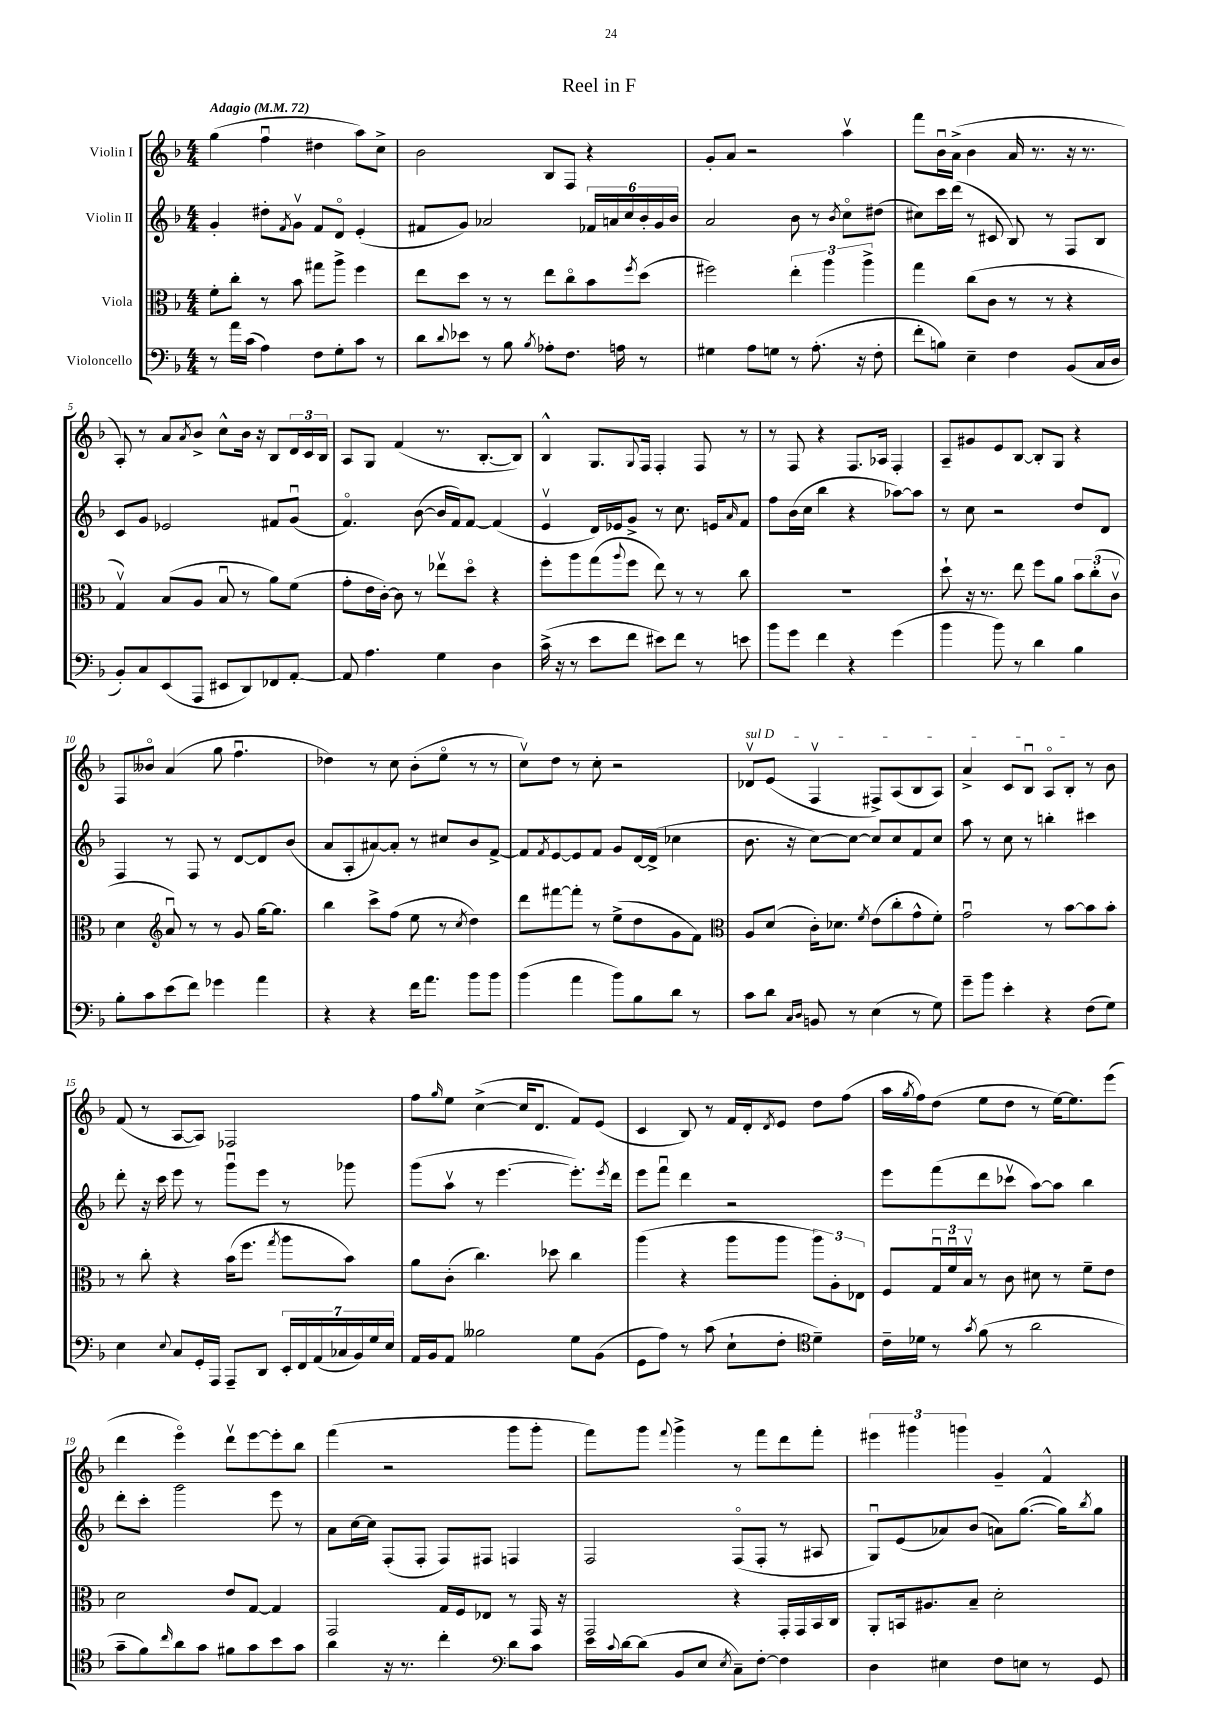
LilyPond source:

\header { title = "Reel in F" }
<<
\new StaffGroup <<
\new Staff = "s0" \with { instrumentName = "Violin I" } {
    \clef treble \key f \major \numericTimeSignature \time 4/4 \tempo "Adagio" 4 = 72
    g''4( f''4\downbow dis''4 a''8) c''8-> |
    bes'2 bes8 f8 r4 |
    g'8-. a'8 r2 a''4\upbow |
    f'''8 bes'16\downbow a'16->( bes'4 a'16 r8. r16 r8. |
    a8-.) r8 a'8 \acciaccatura { a'8 } bes'8-> c''8-^ bes'16 r16 bes8 \tuplet 3/2 { d'16 c'16 bes16 } |
    a8 g8 f'4( r8. bes8.~-. bes8) |
    bes4-^ g8. \appoggiatura { g8 } f16 f4-. f8 r8 |
    r8 f8 r4 f8. aes16 f4-. |
    a8-- gis'8 e'8 bes8~ bes8-. g8 r4 |
    f8 beses'8\flageolet a'4( g''8 f''4.\downbow |
    des''4) r8 c''8 bes'8-.( e''8\flageolet r8 r8 |
    c''8\upbow) d''8 r8 c''8-. r2 |
    \once \override TextSpanner.bound-details.left.text = \markup { \italic "sul D" } des'8\upbow\startTextSpan e'8( f4\upbow fis8->) a8( bes8 a8) |
    a'4-> c'8 bes8\downbow a8\flageolet bes8-.\stopTextSpan r8 bes'8 |
    f'8( r8 a8~ a8) fes2 |
    f''8 \grace { g''16 } e''8 c''4~->( c''16 d'8. f'8) e'8( |
    c'4 bes8) r8 f'16 d'16-. \acciaccatura { d'8 } e'8 d''8 f''8( |
    a''16 \acciaccatura { g''8 } f''16) d''8( e''8 d''8 r8 e''16~) e''8. e'''8( |
    d'''4 e'''4\flageolet) d'''8\upbow e'''8~ e'''8-. bes''8 |
    f'''4( r2 g'''8 g'''8-. |
    f'''8) g'''8 \appoggiatura { f'''8 } g'''4-> r8 f'''8 d'''8 f'''8-. |
    \tuplet 3/2 { eis'''4 gis'''4 g'''4 } g'4-- f'4-^ \bar "|." |
}
\new Staff = "s1" \with { instrumentName = "Violin II" } {
    \clef treble \key f \major \numericTimeSignature \time 4/4
    g'4-. dis''8-. \acciaccatura { f'8 } g'8\upbow f'8 d'8\flageolet e'4-.( |
    fis'8 g'8) aes'2 \tuplet 6/4 { fes'16 a'16 c''16 bes'16-. g'16 bes'16 } |
    a'2 bes'8 r8 \acciaccatura { bes'8 } c''8\flageolet dis''8( |
    cis''8) c'''16 d'''16( r8 cis'8 bes8) r8 f8 bes8 |
    c'8 g'8 ees'2 fis'8 g'8\downbow( |
    f'4.\flageolet) bes'8~( bes'16 f'16) f'8~ f'4( |
    e'4\upbow d'16) ees'16 g'8-> r8 c''8. e'16 \grace { a'16 } f'8 |
    f''8 bes'16( c''16 bes''4 r4 aes''8~) aes''8 |
    r8 c''8 r2 d''8 d'8 |
    f4 r8 f8 r8 d'8~ d'8 bes'8( |
    a'8 a8-. ais'8~) ais'8-. r8 cis''8 bes'8 f'8~-> |
    f'8 \acciaccatura { f'8 } e'8~ e'8 f'8 g'8 d'16~ d'16->( ces''4 |
    bes'8. r16 c''8~) c''8~ c''8 c''8 f'8 c''8 |
    a''8 r8 c''8 r8 b''4-. cis'''4 |
    d'''8-. r16 c'''16 e'''8 r8 g'''8\downbow e'''8 r8 ges'''8 |
    g'''8( a''8\upbow r8 e'''4.~ e'''8.-.) \acciaccatura { e'''8 } d'''16 |
    e'''8 f'''8\downbow d'''4 r2 |
    e'''8 f'''8( d'''8 ces'''8\upbow a''8~) a''8 bes''4 |
    d'''8-. c'''8-. g'''2 e'''8 r8 |
    a'8 c''16~ c''16 f8-.( f8-. f8) fis8 f4 |
    f2 f8\flageolet( f8-. r8 ais8 |
    g8\downbow) e'8( aes'8) bes'8( a'8) g''8.~( g''16) \acciaccatura { bes''8 } g''8 \bar "|." |
}
\new Staff = "s2" \with { instrumentName = "Viola" } {
    \clef alto \key f \major \numericTimeSignature \time 4/4
    f'8-. c''8-. r8 bes'8 gis''8 a''8-> f''4 |
    e''8 d''8 r8 r8 e''8 c''8\flageolet bes'8 \acciaccatura { f''8 } d''8( |
    fis''2) \tuplet 3/2 { e''4-. a''4 a''4-> } |
    g''4 c''8( c'8 r8 r8 r4 |
    g4\upbow) bes8( a8 bes8\downbow r8 a'8) f'8( |
    g'8-. e'16 c'16~-.) c'8 r8 ees''8\upbow d''8\flageolet r4 |
    f''8-. a''8 g''8( \appoggiatura { a''8 } f''8 e''8) r8 r8 c''8 |
    R1 |
    d''8-! r16 r8. e''8 f''8 a'8 \tuplet 3/2 { bes'8 c''8-.( c'8\upbow } |
    d'4 \clef treble a'8\downbow) r8 r8 g'8 g''16~ g''8. |
    bes''4 c'''8-> f''8( e''8 r8 \acciaccatura { c''8 } d''4) |
    d'''8 fis'''8~ fis'''8-. r8 e''8->( d''8 g'8 f'8) |
    \clef alto a8 d'8( c'16-.) des'8. \acciaccatura { f'8 } e'8( c''8-. g'8-^ f'8-.) |
    g'2\downbow r8 bes'8~ bes'8 bes'8-. |
    r8 c''8-. r4 bes'16( f''8. \acciaccatura { g''8 } a''8 bes'8) |
    a'8 c'8-.( c''4.) des''8 c''4 |
    a''4( r4 a''8 a''8 \tuplet 3/2 { a''8) a8-. ees8 } |
    f8 \tuplet 3/2 { g16\downbow f'16\downbow bes16\upbow } r8 c'8 dis'8 r8 f'8-- e'8 |
    d'2 e'8 g8~ g4 |
    g,2 g16 f16 ees8 r8 g,16 r16 |
    g,2 r4 g,16-. g,16 bes,16 c16 |
    a,8-. b,16 ais8. bes8-- d'2-. \bar "|." |
}
\new Staff = "s3" \with { instrumentName = "Violoncello" } {
    \clef bass \key f \major \numericTimeSignature \time 4/4
    r8 a'16 c'16( a4) f8 g8-. c'8 r8 |
    d'8 \appoggiatura { d'8 } ees'8 r8 bes8 \acciaccatura { bes8 } aes8-. f8. a16 r8 |
    gis4 a8 g8 r8 a8.-.( r16 f8-. |
    f'8-. b8) e4-- f4 bes,8( c16 d16 |
    bes,8-.) c8 e,8( a,,8 eis,8 d,8) fes,8 a,8~-. |
    a,8 a4. g4 d4 |
    c'16->( r16 r8 e'8 f'8 eis'8) f'8 r8 e'8 |
    bes'8 g'8 f'4 r4 g'4( |
    bes'4 bes'8) r8 d'4 bes4 |
    bes8-. c'8 e'8( f'8) ges'4 a'4 |
    r4 r4 f'16 a'8. bes'8 bes'8 |
    bes'4( a'4 bes'8) bes8 d'8 r8 |
    c'8 d'8 \grace { c16 d16 } b,8 r8 e4( r8 g8) |
    g'8-- bes'8 e'4-. r4 f8( g8) |
    e4 \appoggiatura { e8 } c8 g,16-. a,,16 a,,8-- d,8 \tuplet 7/4 { e,16-. f,16 a,16( ces16 bes,16) g16 e16 } |
    a,16 bes,16 a,8 beses2 g8 bes,8( |
    g,8 a8) r8 c'8( e8-! f8-. \clef tenor d'4--) |
    c'16-- des'16 r8 \acciaccatura { g'8 } f'8( r8 a'2 |
    g'8-- f'8) \grace { c''16 } a'8 g'8 fis'8 g'8 bes'8 g'8 |
    a'4 r16 r8. c''4-. \clef bass d'8 c'8 |
    e'16 \appoggiatura { c'8 } d'16~ d'8( bes,8 e8 \acciaccatura { e8 } c8--) f8~-. f4 |
    d4 eis4 f8 e8 r8 g,8 \bar "|." |
}
>>
>>
